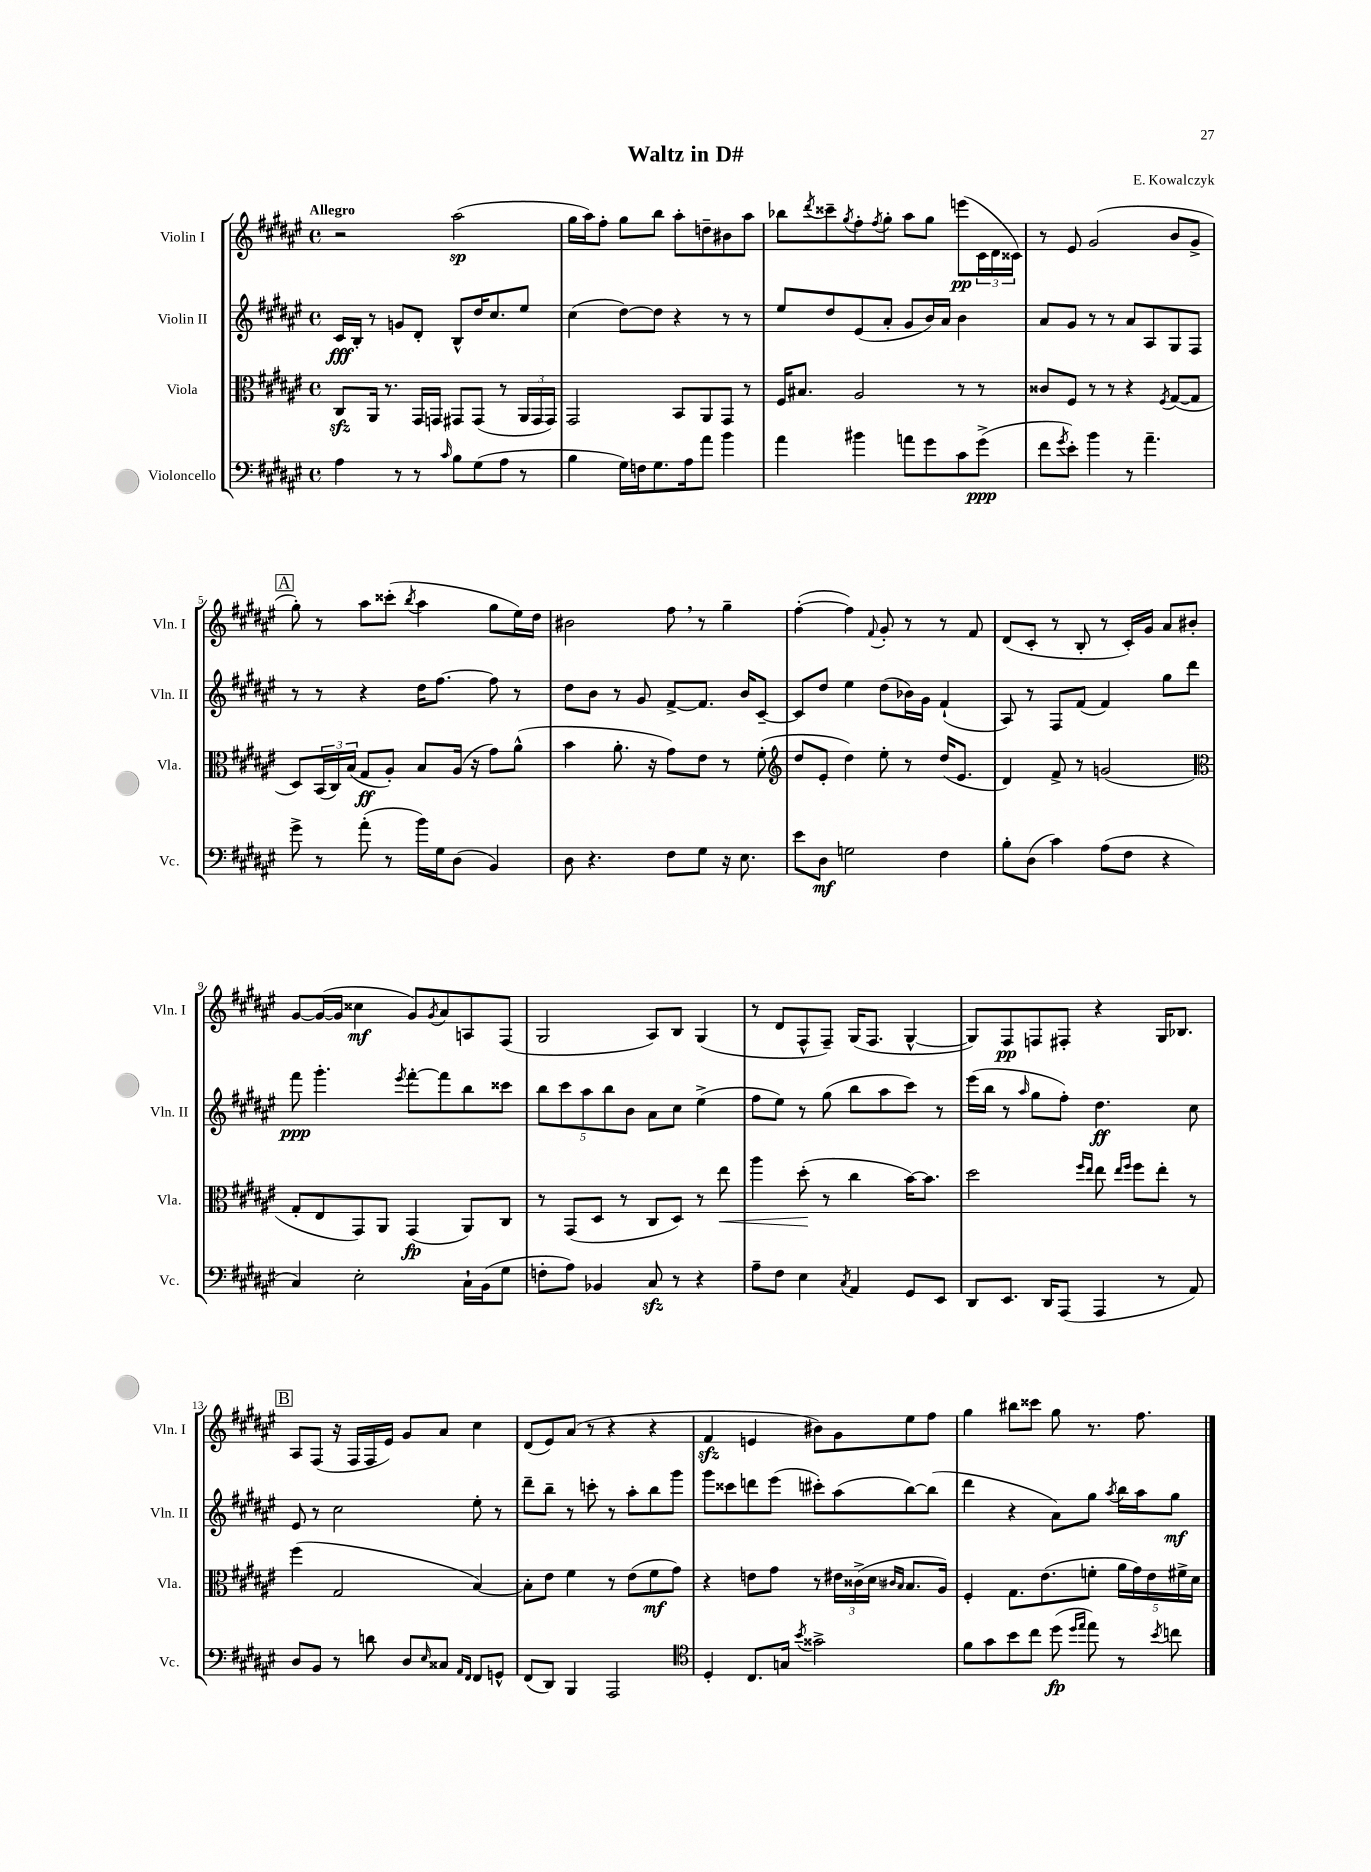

**kern	**dynam	**kern	**dynam	**kern	**dynam	**kern	**dynam
*part4	*part4	*part3	*part3	*part2	*part2	*part1	*part1
*staff4	*staff4	*staff3	*staff3	*staff2	*staff2	*staff1	*staff1
*I"Violoncello	*	*I"Viola	*	*I"Violin II	*	*I"Violin I	*
*I'Vc.	*	*I'Vla.	*	*I'Vln. II	*	*I'Vln. I	*
*clefF4	*	*clefC3	*	*clefG2	*	*clefG2	*
*k[f#c#g#d#a#e#]	*	*k[f#c#g#d#a#e#]	*	*k[f#c#g#d#a#e#]	*	*k[f#c#g#d#a#e#]	*
*M4/4	*	*M4/4	*	*M4/4	*	*M4/4	*
*met(c)	*	*met(c)	*	*met(c)	*	*met(c)	*
=1	=1	=1	=1	=1	=1	=1	=1
!	!	!	!	!	!	!LO:TX:a:B:t=Allegro	!
4A#\	.	8C#zz/L	.	16c#/LL	fff	2r	.
.	.	.	.	16B'/JJ	.	.	.
.	.	16AA#/Jk	.	8r	.	.	.
.	.	8.r	.	.	.	.	.
8r	.	.	.	8gn/L	.	.	.
8r	.	16GG#/LL	.	8d#'/J	.	.	.
.	.	16GGn/JJ	.	.	.	.	.
16qqc#/	.	.	.	.	.	.	.
8B\L	.	8GG#X/L	.	8B^^/L	.	(2aa#\	sp
(8G#\	.	(8GG#/J	.	16dd#/K	.	.	.
.	.	.	.	8.cc#/	.	.	.
8A#\J	.	8r	.	.	.	.	.
8r	.	24AA#/LL	.	8ee#/J	.	.	.
.	.	24GG#/	.	.	.	.	.
.	.	24GG#/JJ)	.	.	.	.	.
=2	=2	=2	=2	=2	=2	=2	=2
4B\	.	2GG#/	.	(4cc#\	.	16gg#\LL	.
.	.	.	.	.	.	16aa#\J)	.
.	.	.	.	.	.	8ff#'\J	.
16G#\LL)	.	.	.	[8dd#\L)	.	8gg#\L	.
16Fn\J	.	.	.	.	.	.	.
8.G#\	.	.	.	8dd#\J]	.	8bb\J	.
.	.	8BB/L	.	4r	.	8aa#'\L	.
16A#\k	.	.	.	.	.	.	.
8a#\J	.	8AA#/	.	.	.	8ddn~\	.
4b\	.	8GG#/J	.	8r	.	8b#X\	.
.	.	8r	.	8r	.	8aa#\J	.
=3	=3	=3	=3	=3	=3	=3	=3
4a#\	.	16F#/KL	.	8ee#/L	.	8bb-X\L	.
.	.	8.B#X/J	.	.	.	.	.
.	.	.	.	.	.	8qddd#/	.
.	.	.	.	8dd#/	.	8ccc##X~\	.
.	.	.	.	.	.	8qgg#/	.
4b#X\	.	2A#/	.	(8e#/	.	8ff#'\	.
.	.	.	.	.	.	8qff#/	.
.	.	.	.	8a#'/J	.	8gg#'\J	.
8an\L	.	.	.	8g#/L	.	8aa#\L	.
8g#\	.	.	.	16b/L)	.	8gg#\J	.
.	.	.	.	16a#/JJ	.	.	.
8c#\	.	8r	.	4b\	.	(8eeen\L	pp
(8g#^\J	ppp	8r	.	.	.	24c#\L	.
.	.	.	.	.	.	24d#\	.
.	.	.	.	.	.	24c##X\JJ)	.
=4	=4	=4	=4	=4	=4	=4	=4
8f#\L	.	8c##X/L	.	8a#/L	.	8r	.
8qg#/	.	.	.	.	.	.	.
8e#'\J)	.	8F#/J	.	8g#/J	.	8e#/	.
4b\	.	8r	.	8r	.	(2g#/	.
.	.	8r	.	8r	.	.	.
8r	.	4r	.	8a#/L	.	.	.
4.a#~\	.	.	.	8A#/	.	.	.
.	.	8qF#/	.	.	.	.	.
.	.	([8G#/L	.	8G#/	.	8b/L	.
.	.	8G#/J]	.	8F#/J	.	8g#^/J	.
!!LO:LB:g=z
!!LO:REH:place=s1:t=A
=5	=5	=5	=5	=5	=5	=5	=5
8g#^\	.	8D#/L)	.	8r	.	8gg#'\)	.
8r	.	(24BB/L	.	8r	.	8r	.
.	.	24C#/)	.	.	.	.	.
.	.	(24B/JJ	.	.	.	.	.
(8a#'\	.	8G#/L	ff	4r	.	8aa#\L	.
8r	.	8A#'/J)	.	.	.	(8ccc##X'\J	.
.	.	.	.	.	.	8qbb/	.
16b\LL)	.	8B/L	.	16dd#\KL	.	4aa#\	.
16G#\J	.	.	.	[8.ff#\J	.	.	.
(8D#\J	.	(16A#/Jk	.	.	.	.	.
.	.	16r	.	.	.	.	.
4BB/)	.	8g#\L)	.	8ff#\]	.	8gg#\L	.
.	.	(8a#^^\J	.	8r	.	16ee#\L)	.
.	.	.	.	.	.	16dd#\JJ	.
=6	=6	=6	=6	=6	=6	=6	=6
8D#\	.	4b\	.	8dd#\L	.	2b#X\	.
4.r	.	.	.	8b\J	.	.	.
.	.	8.a#'\	.	8r	.	.	.
.	.	.	.	8g#/	.	.	.
.	.	16r	.	.	.	.	.
8F#\L	.	8g#\L)	.	[8f#^/L	.	8ff#,\	.
8G#\J	.	8e#\J	.	8.f#/J]	.	8r	.
16r	.	8r	.	.	.	4gg#~\	.
8.E#\	.	.	.	16b/KL	.	.	.
.	.	(8f#'\	.	[8c#~/J	.	.	.
=7	=7	=7	=7	=7	=7	=7	=7
*	*	*clefG2	*	*	*	*	*
8e#\L	.	8dd#/L	.	8c#/L]	.	([4ff#'\	.
8D#\J	mf	8e#'/J	.	8dd#/J	.	.	.
2Gn\	.	4dd#\)	.	4ee#\	.	4ff#\])	.
.	.	.	.	.	.	8qqf#/	.
.	.	8ee#'\	.	(8dd#\L	.	8g#'/	.
.	.	8r	.	16b-X\L)	.	8r	.
.	.	.	.	16g#\JJ	.	.	.
4F#\	.	(16dd#/KL	.	(4f#`/	.	8r	.
.	.	8.e#/J	.	.	.	.	.
.	.	.	.	.	.	8f#/	.
=8	=8	=8	=8	=8	=8	=8	=8
8B'\L	.	4d#/)	.	8A#/)	.	(8d#/L	.
(8D#\J	.	.	.	8r	.	8c#'/J	.
4c#\)	.	8f#^/	.	8F#/L	.	8r	.
.	.	8r	.	(8f#/J	.	8B'/	.
(8A#\L	.	(2gn/	.	4f#/)	.	8r	.
8F#\J	.	.	.	.	.	16c#'/LL)	.
.	.	.	.	.	.	16g#/JJ	.
4r	.	.	.	8gg#\L	.	8a#/L	.
.	.	.	.	8ddd#\J	.	8b#X'/J	.
!!LO:LB:g=z
=9	=9	=9	=9	=9	=9	=9	=9
*	*	*clefC3	*	*	*	*	*
4C#/)	.	8G#'/L	.	8fff#\	ppp	[8g#/L	.
.	.	8E#/	.	4.ggg#'\	.	(16g#/L_	.
.	.	.	.	.	.	16g#/JJ]	.
2E#'\	.	8GG#/)	.	.	.	4cc##X\	mf
.	.	8AA#/J	.	.	.	.	.
.	.	.	.	8qeee#/	.	.	.
.	.	(4GG#/	fp	[8fff#'\L	.	8g#/L)	.
.	.	.	.	.	.	8qg#/	.
.	.	.	.	8fff#\]	.	8a#/	.
16C#`\LL	.	8AA#/L)	.	8bb\	.	8An/	.
(16BB\J	.	.	.	.	.	.	.
8G#\J	.	8C#/J	.	8ccc##X\J	.	(8F#/J	.
=10	=10	=10	=10	=10	=10	=10	=10
8Fn'\L	.	8r	.	10bb\L	.	2G#/	.
.	.	.	.	10ccc#\	.	.	.
8A#\J)	.	(8GG#/L	.	.	.	.	.
.	.	.	.	10aa#\	.	.	.
4BB-X/	.	8D#/J	.	.	.	.	.
.	.	.	.	10bb\	.	.	.
.	.	8r	.	.	.	.	.
.	.	.	.	10b\J	.	.	.
8C#zz/	.	8C#/L	.	8a#\L	.	8A#/L)	.
8r	.	8D#/J)	.	8cc#\J	.	8B/J	.
4r	.	8r	.	(4ee#^\	.	(4G#/	.
!	!	!	!LO:HP:b	!	!	!	!
.	.	8ee#\	<	.	.	.	.
=11	=11	=11	=11	=11	=11	=11	=11
8A#~\L	.	4aa#\	.	8ff#\L	.	8r	.
8F#\J	.	.	.	8ee#\J)	.	8d#/L	.
4E#\	.	(8dd#'\	.	8r	.	8F#^^/	.
.	.	8r	[	(8gg#\	.	8F#~/J)	.
8qC#/	.	.	.	.	.	.	.
4AA#/	.	4cc#\	.	8bb\L	.	(16G#/KL	.
.	.	.	.	.	.	8.F#/J	.
.	.	.	.	8aa#\	.	.	.
8GG#/L	.	[16b\KL)	.	8ccc#\J)	.	[4G#^^/	.
.	.	8.b\J]	.	.	.	.	.
8EE#/J	.	.	.	8r	.	.	.
=12	=12	=12	=12	=12	=12	=12	=12
8DD#/L	.	2dd#\	.	(16eee#\LL	.	8G#/L])	.
.	.	.	.	16bb\JJ	.	.	.
8.EE#/J	.	.	.	8r	.	8F#/	pp
.	.	.	.	16qqaa#/	.	.	.
.	.	.	.	8gg#\L	.	8Fn/	.
16DD#/KL	.	.	.	.	.	.	.
(8AAA#/J	.	.	.	8ff#'\J)	.	8F#X'/J	.
.	.	16qqff#/LL	.	.	.	.	.
.	.	16qqee#/JJ	.	.	.	.	.
4AAA#/	.	8ee#\	.	4.dd#\	ff	4r	.
.	.	16qqee#/LL	.	.	.	.	.
.	.	16qqff#/JJ	.	.	.	.	.
.	.	8ff#\L	.	.	.	.	.
8r	.	8ee#'\J	.	.	.	16G#/KL	.
.	.	.	.	.	.	8.B-X/J	.
8AA#/)	.	8r	.	8cc#\	.	.	.
!!LO:LB:g=z
!!LO:REH:place=s1:t=B
=13	=13	=13	=13	=13	=13	=13	=13
8D#/L	.	(4ff#\	.	8e#/	.	8A#/L	.
8BB/J	.	.	.	8r	.	(8F#/J	.
8r	.	2G#/	.	2cc#\	.	16r	.
.	.	.	.	.	.	16F#/LL	.
8dn\	.	.	.	.	.	16F#/	.
.	.	.	.	.	.	16e#/JJ)	.
8D#/L	.	.	.	.	.	8g#/L	.
16qqE#/	.	.	.	.	.	.	.
8C##X/J	.	.	.	.	.	8a#/J	.
16qqAA#/LL	.	.	.	.	.	.	.
16qqFF#/JJ	.	.	.	.	.	.	.
8FF#/L	.	[4B/)	.	8ee#'\	.	4cc#\	.
8GGn^^/J	.	.	.	8r	.	.	.
=14	=14	=14	=14	=14	=14	=14	=14
(8FF#/L	.	8B'\L]	.	8ddd#~\L	.	(8d#/L	.
8DD#/J)	.	8e#\J	.	8bb~\J	.	8e#/)	.
4BBB/	.	4f#\	.	8r	.	(8a#/J	.
.	.	.	.	8cccn'\	.	8r	.
2AAA#/	.	8r	.	8r	.	4r	.
.	.	(8e#\L	.	8aa#'\L	.	.	.
.	.	8f#\	mf	8bb\	.	4r	.
.	.	8g#\J)	.	8ggg#\J	.	.	.
=15	=15	=15	=15	=15	=15	=15	=15
*clefC4	*	*	*	*	*	*	*
4D#'/	.	4r	.	8ggg#\L	.	4f#zz/	.
.	.	.	.	8ccc##X\	.	.	.
8.C#/L	.	8en\L	.	8dddn\	.	4en/	.
.	.	8g#\J	.	(8eee#\J	.	.	.
16Gn/Jk	.	.	.	.	.	.	.
8qb/	.	.	.	.	.	.	.
2g##X^\	.	8r	.	8ccc#X'\L)	.	8b#X\L)	.
.	.	24e#X\LL	.	(8aa#\	.	8g#\	.
.	.	(24c##X^\	.	.	.	.	.
.	.	24d#\JJ	.	.	.	.	.
.	.	16qqc#X/LL	.	.	.	.	.
.	.	16qqB/JJ	.	.	.	.	.
.	.	8.B/L	.	[8bb\)	.	8ee#\	.
.	.	.	.	(8bb\J]	.	8ff#\J	.
.	.	16A#/Jk)	.	.	.	.	.
=16	=16	=16	=16	=16	=16	=16	=16
8f#\L	.	4F#'/	.	4ddd#\	.	4gg#\	.
8g#\	.	.	.	.	.	.	.
8b\	.	8.G#\L	.	4r	.	8bb#X\L	.
8cc#\J	.	.	.	.	.	8ccc##X\J	.
.	.	(8.e#\	.	.	.	.	.
(8dd#\	fp	.	.	8a#\L)	.	8gg#\	.
16qqdd#/LL	.	.	.	.	.	.	.
16qqee#/JJ	.	.	.	.	.	.	.
8ee#\)	.	8fn'\J	.	8gg#\J	.	8.r	.
.	.	.	.	8qaa#/	.	.	.
8r	.	20a#\LL	.	16bb\LL	.	.	.
.	.	20g#\)	.	.	.	.	.
.	.	.	.	16aa#\J	.	8.ff#\	.
.	.	20e#\	.	.	.	.	.
8qb/	.	.	.	.	.	.	.
8ccn\	.	.	.	8gg#\J	mf	.	.
.	.	20f#X^\	.	.	.	.	.
.	.	20d#\JJ	.	.	.	.	.
==	==	==	==	==	==	==	==
*-	*-	*-	*-	*-	*-	*-	*-
